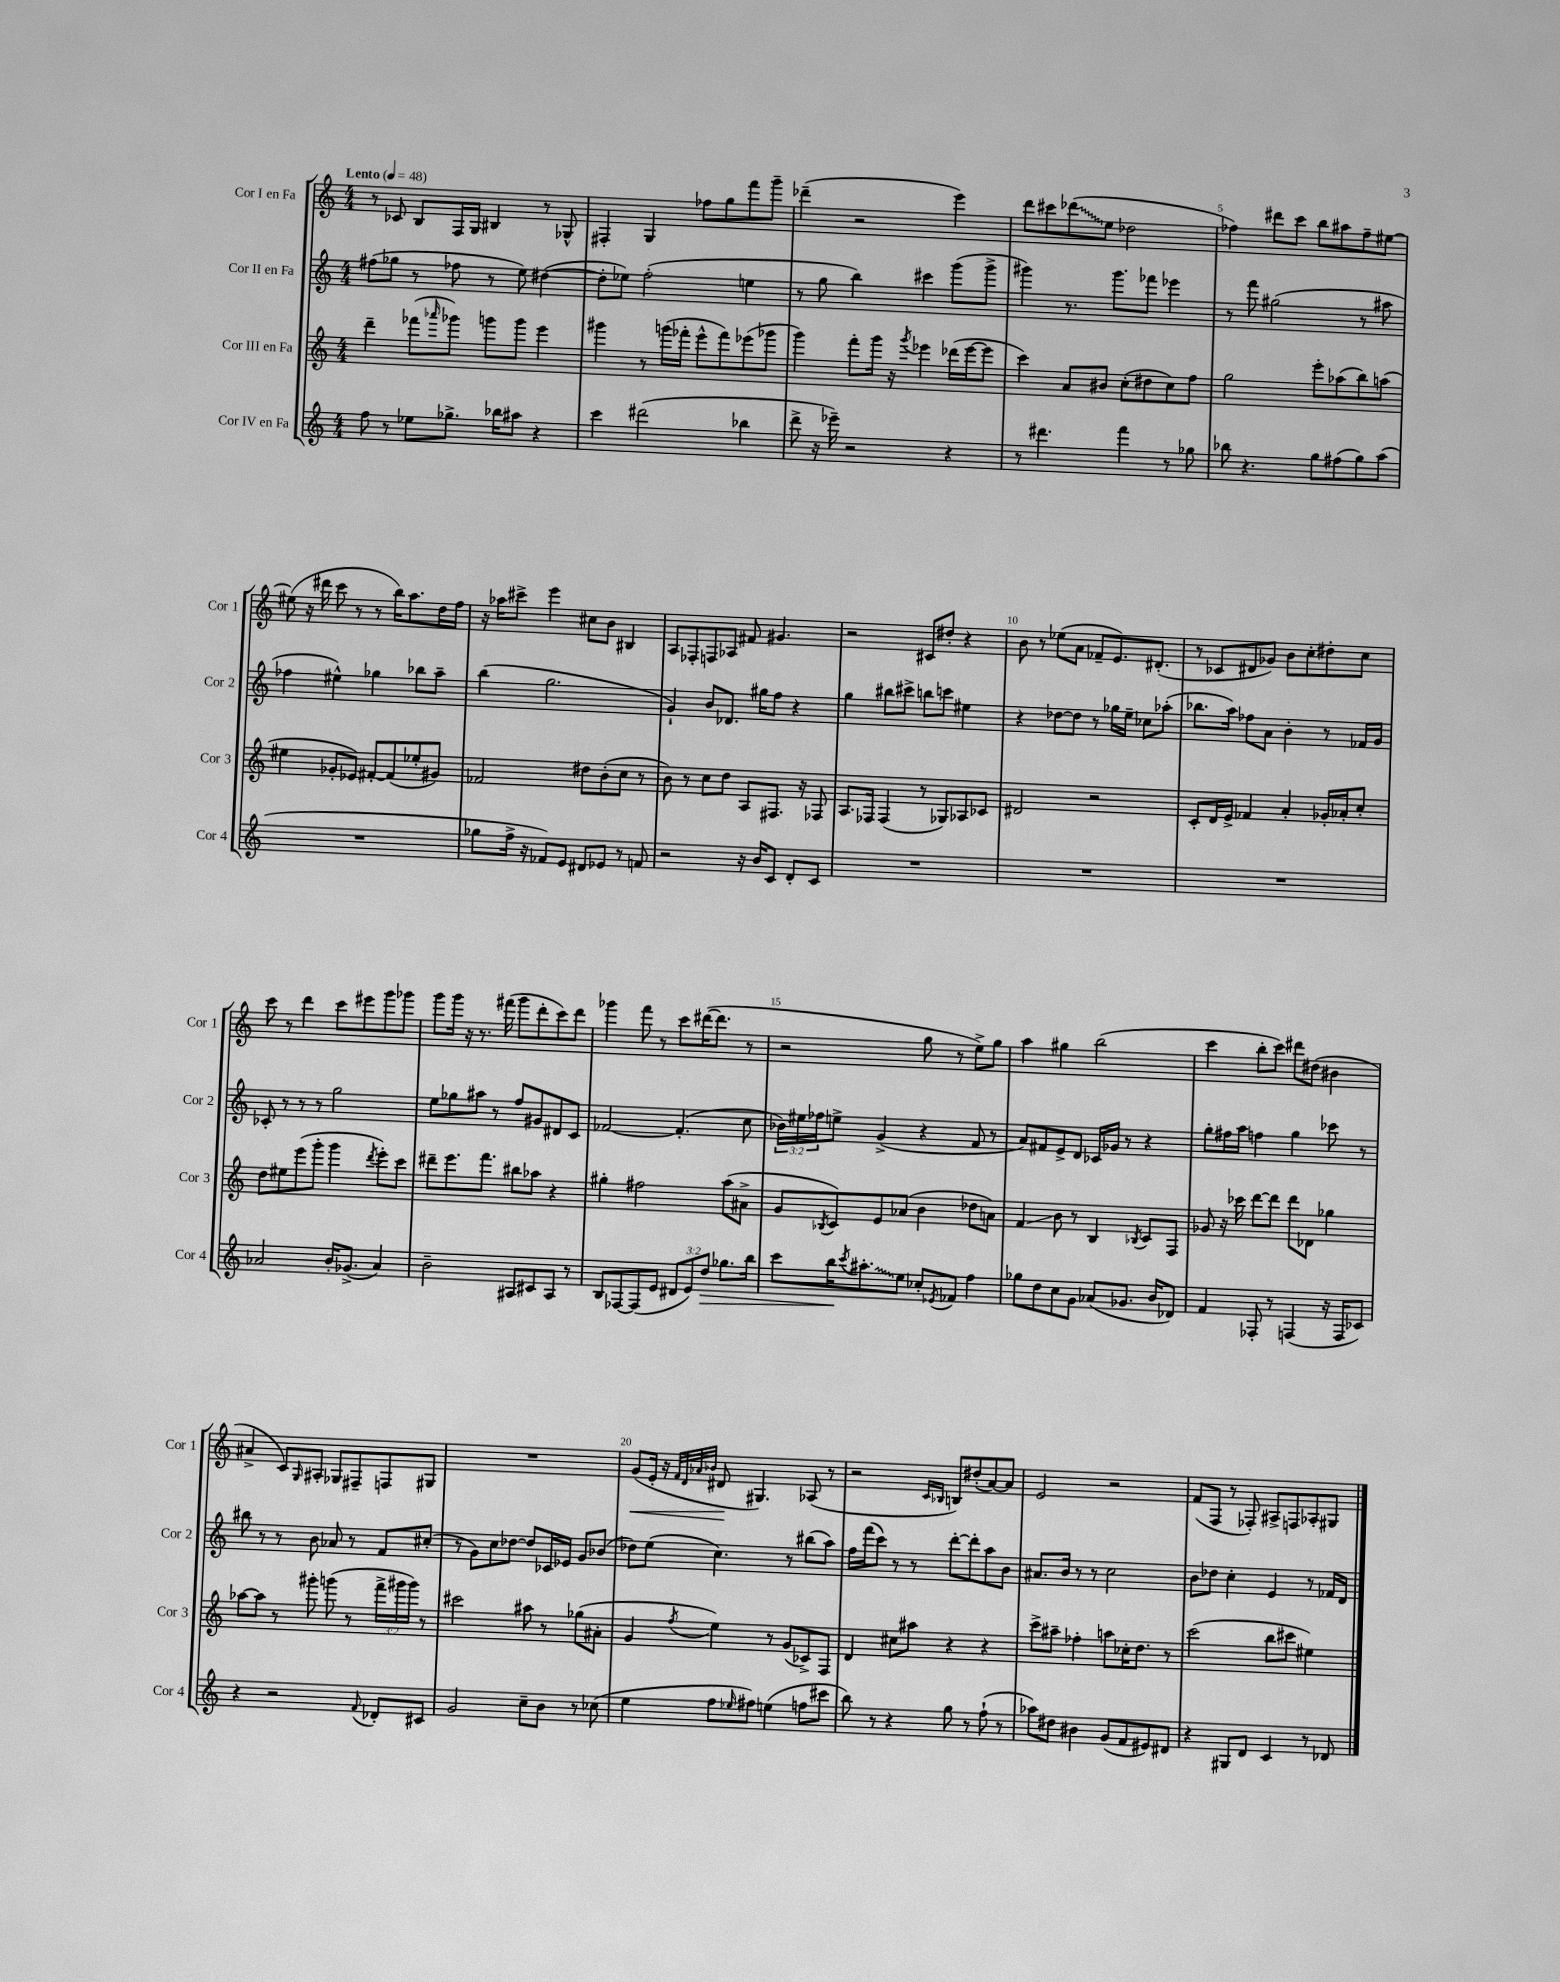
<<
\new StaffGroup <<
\new Staff = "s0" \with { instrumentName = "Cor I en Fa" shortInstrumentName = "Cor 1" } {
    \clef treble \key c \major \numericTimeSignature \time 4/4 \tempo "Lento" 4 = 48
    r8 ces'8 b8 f16 g16 bis4 r8 ges8-^ |
    fis4-. g4 fes''8 g''8 f'''8 g'''8-- |
    des'''4--( r2 e'''4) |
    d'''8 cis'''8 \once \override Glissando.style = #'zigzag des'''8\glissando( e''8 des''2 |
    fes''4) dis'''8 c'''8 b''8 ais''8 fes''8-- eis''8~ |
    eis''8( r16 dis'''16 c'''8 r8 r8 b''16) a''8. d''16 f''16 |
    r16 aes''16 cis'''8-> e'''4 cis''8 b'8 bis4 |
    a8 fes8-. f8 aes8 fis'8 gis'4. |
    r2 cis'8 dis''8-. r4 |
    b'8 r8 ees''8( a'8 fes'8-- e'8.) dis'8.-.( |
    r8 ces'8 dis'8 ges'8) b'8 c''8-. dis''8-. c''8 |
    c'''8 r8 d'''4 c'''8 eis'''8 g'''8 ges'''8 |
    g'''8 g'''16 r16 r8. fis'''16( g'''8 d'''8-. c'''8) d'''8 |
    ges'''4 f'''8 r8 c'''8 dis'''16~( dis'''8. r8 |
    r2 g''8 r8 e''8->) g''8 |
    a''4 gis''4 b''2( |
    c'''4 b''8-. c'''8) dis'''8 dis''8( bis'4 |
    ais'4-> c'8) \grace { g16 } ais8-. ges8 fis8-- f8 gis8 |
    R1 |
    g'8\<( e'16-. r16 \grace { f'32 d'32 aes'32 bes'32 } dis'8\! gis4.) aes8( r8 |
    r2 \grace { c'16 bes16 } b8) dis''8-.( a'8~) a'8 |
    e'2 r2 |
    f'8( f8 r8 fes8-.) ais8-> f8 aes8-. gis8 \bar "|." |
}
\new Staff = "s1" \with { instrumentName = "Cor II en Fa" shortInstrumentName = "Cor 2" } {
    \clef treble \key c \major \numericTimeSignature \time 4/4 \override Staff.TupletNumber.text = #tuplet-number::calc-fraction-text
    fis''8( ges''8 r8 fes''8 r8 e''8) dis''4~( |
    dis''8-. ees''8) f''2-.( e''4 |
    r8 g''8 b''4) cis'''4 g'''8( g'''8-> |
    gis'''4) r8. gis'''8. fes'''8 ees'''4 |
    r8 f'''8 gis''2( r8 ais''8 |
    fes''4 eis''4-^) ges''4 bes''8 a''8-- |
    b''4( g''2. |
    g'4-!) b'8 des'8. gis''16 f''8 r4 |
    g''4 bis''8 cis'''8-> b''8 c'''8 eis''4 |
    r4 des''8~ des''8 r8 ges''16 e''16-- ces''8 aes''8-.( |
    bes''8. a''16) fes''8 a'8 b'4-. r8 fes'16 g'16 |
    ces'8-. r8 r8 r8 g''2 |
    e''8 ges''8 ais''8 r8 f''8 gis'8 dis'8 c'8 |
    fes'2~ fes'4.-.( c''8 |
    \tuplet 3/2 { bes'16) eis''16 fes''16 } e''8-> g'4->( r4 f'8 r8 |
    a'8) fis'8 e'8-> d'8 ces'16 ges'16 r8 r4 |
    g''8-. fis''16 a''16 f''4 g''4 ces'''8 r8 |
    bis''8 r8 r8 b'8 aes'8 r8 f'8 cis''8-.( |
    r8 g'8) c''8 des''8~ des''8 ces'16 ees'16 g'8 bes'8( |
    des''8) e''8( c''4.) r8 bis''8( a''8) |
    f''16 f'''16( c'''8) r8 r8 d'''8~-. d'''8-. a''8 b'8 |
    ais'8. b'16 r8 r8 c''2 |
    b'8 des''8 c''4-. e'4 r8 fes'16 d'16 \bar "|." |
}
\new Staff = "s2" \with { instrumentName = "Cor III en Fa" shortInstrumentName = "Cor 3" } {
    \clef treble \key c \major \numericTimeSignature \time 4/4 \override Staff.TupletNumber.text = #tuplet-number::calc-fraction-text
    d'''4-- fes'''8( \grace { aes'''16 } ges'''8) g'''8 g'''8 e'''4 |
    gis'''4 r8 g'''16( fes'''16-. e'''8-^ fes'''8) ees'''8( ges'''8 |
    g'''4) f'''8-. g'''16 r16 \acciaccatura { g'''8 } ees'''4 des'''16( ees'''16~ ees'''8 |
    c'''4) a'8 bis'8 c''8-.( dis''8 c''8) f''8 |
    g''2 e'''8-. aes''8( b''8) a''8( |
    eis''4 ges'8-. ees'8) fis'8~-. fis'8( ees''8-. gis'8) |
    fes'2 dis''8 b'8-.( c''8 r8 |
    b'8) r8 c''8 d''8 a8 fis8. r16 fes8 |
    a8. fes16 fes4( r8 ges8) aes8 ces'8 |
    dis'2 r2 |
    c'8-. d'16 e'16-> fes'4 a'4-. ges'16-. aes'16-. c''8-. |
    d''8 eis''8 e'''8( g'''8-. g'''4 \acciaccatura { d'''8 } e'''8-.) c'''8 |
    dis'''8-- e'''8. f'''8. bis''8 aes''8 r4 |
    gis''4-. fis''2 a''8( ais'8-> |
    g'8 \acciaccatura { bes8 } c'8) e'8 aes'8( b'4 des''8 a'8) |
    f'4\glissando b'8 r8 b4 \acciaccatura { bes8 } c'8 f8 |
    ges'8 r16 ces'''16 d'''8~ d'''8 d'''8 des'8 ges''4 |
    aes''8~ aes''8 r8 gis'''8-. g'''8( r8 \tuplet 3/2 { f'''16-> gis'''16 gis'''16) } r8 |
    cis'''2 ais''8 r8 ges''8( ais'8-. |
    g'4 \acciaccatura { f''8 } e''4) r8 g'8( ces'8->) f8 |
    d'4 cis''8 ais''8 r4 r4 |
    c'''8-> ais''8-- fes''4-. a''8 ces''16-. d''8. r8 |
    c'''2( b''8 cis'''8 eis''4) \bar "|." |
}
\new Staff = "s3" \with { instrumentName = "Cor IV en Fa" shortInstrumentName = "Cor 4" } {
    \clef treble \key c \major \numericTimeSignature \time 4/4 \override Staff.TupletNumber.text = #tuplet-number::calc-fraction-text
    f''8 r8 ees''8 ges''8.-> bes''16 ais''8 r4 |
    c'''4 dis'''2( bes''4 |
    d'''8-> r16 ees'''16--) r2 r4 |
    r8 dis'''4. f'''4 r8 ges''8 |
    bes''8 r4. g''8 fis''8( g''8) a''8( |
    R1 |
    ges''8 f''16-> r16 fes'8) e'8 dis'8 ees'8 r8 f'8 |
    r2 r16 b'16 c'8 d'8-. c'8 |
    R1 |
    R1 |
    R1 |
    aes'2 b'16-. ges'8.->( aes'4) |
    b'2-- ais8 cis'8 ais8 r8 |
    b8 fes8~ fes8( e'8 \tuplet 3/2 { dis'8 e'8) d''8\> } ges''8. b''16 |
    c'''8 b''16\! \acciaccatura { c'''8 } \once \override Glissando.style = #'zigzag ais''8.-.\glissando e''8 ces''8-. \acciaccatura { ees'8 } fes'8 f''4 |
    ges''8 d''8 c''8 g'8 aes'8( ges'8. b'16 des'8) |
    f'4 fes8-. r8 f4( r16 f16 ces'8) |
    r4 r2 \appoggiatura { f'8 } des'8-. cis'8 |
    g'2 c''8-- b'8 r8 ces''8( |
    e''4 f''8 \grace { ees''16 } fis''8) e''4( f''8 cis'''8 |
    b''8) r8 r4 g''8 r8 f''8-!( r8 |
    aes''8) dis''8 bis'4 g'8( f'8 eis'8) dis'8 |
    r4 gis8 d'8 c'4 r8 des'8 \bar "|." |
}
>>
>>
\layout { \context { \Score \override BarNumber.break-visibility = ##(#f #t #t) barNumberVisibility = #(every-nth-bar-number-visible 5) } }
